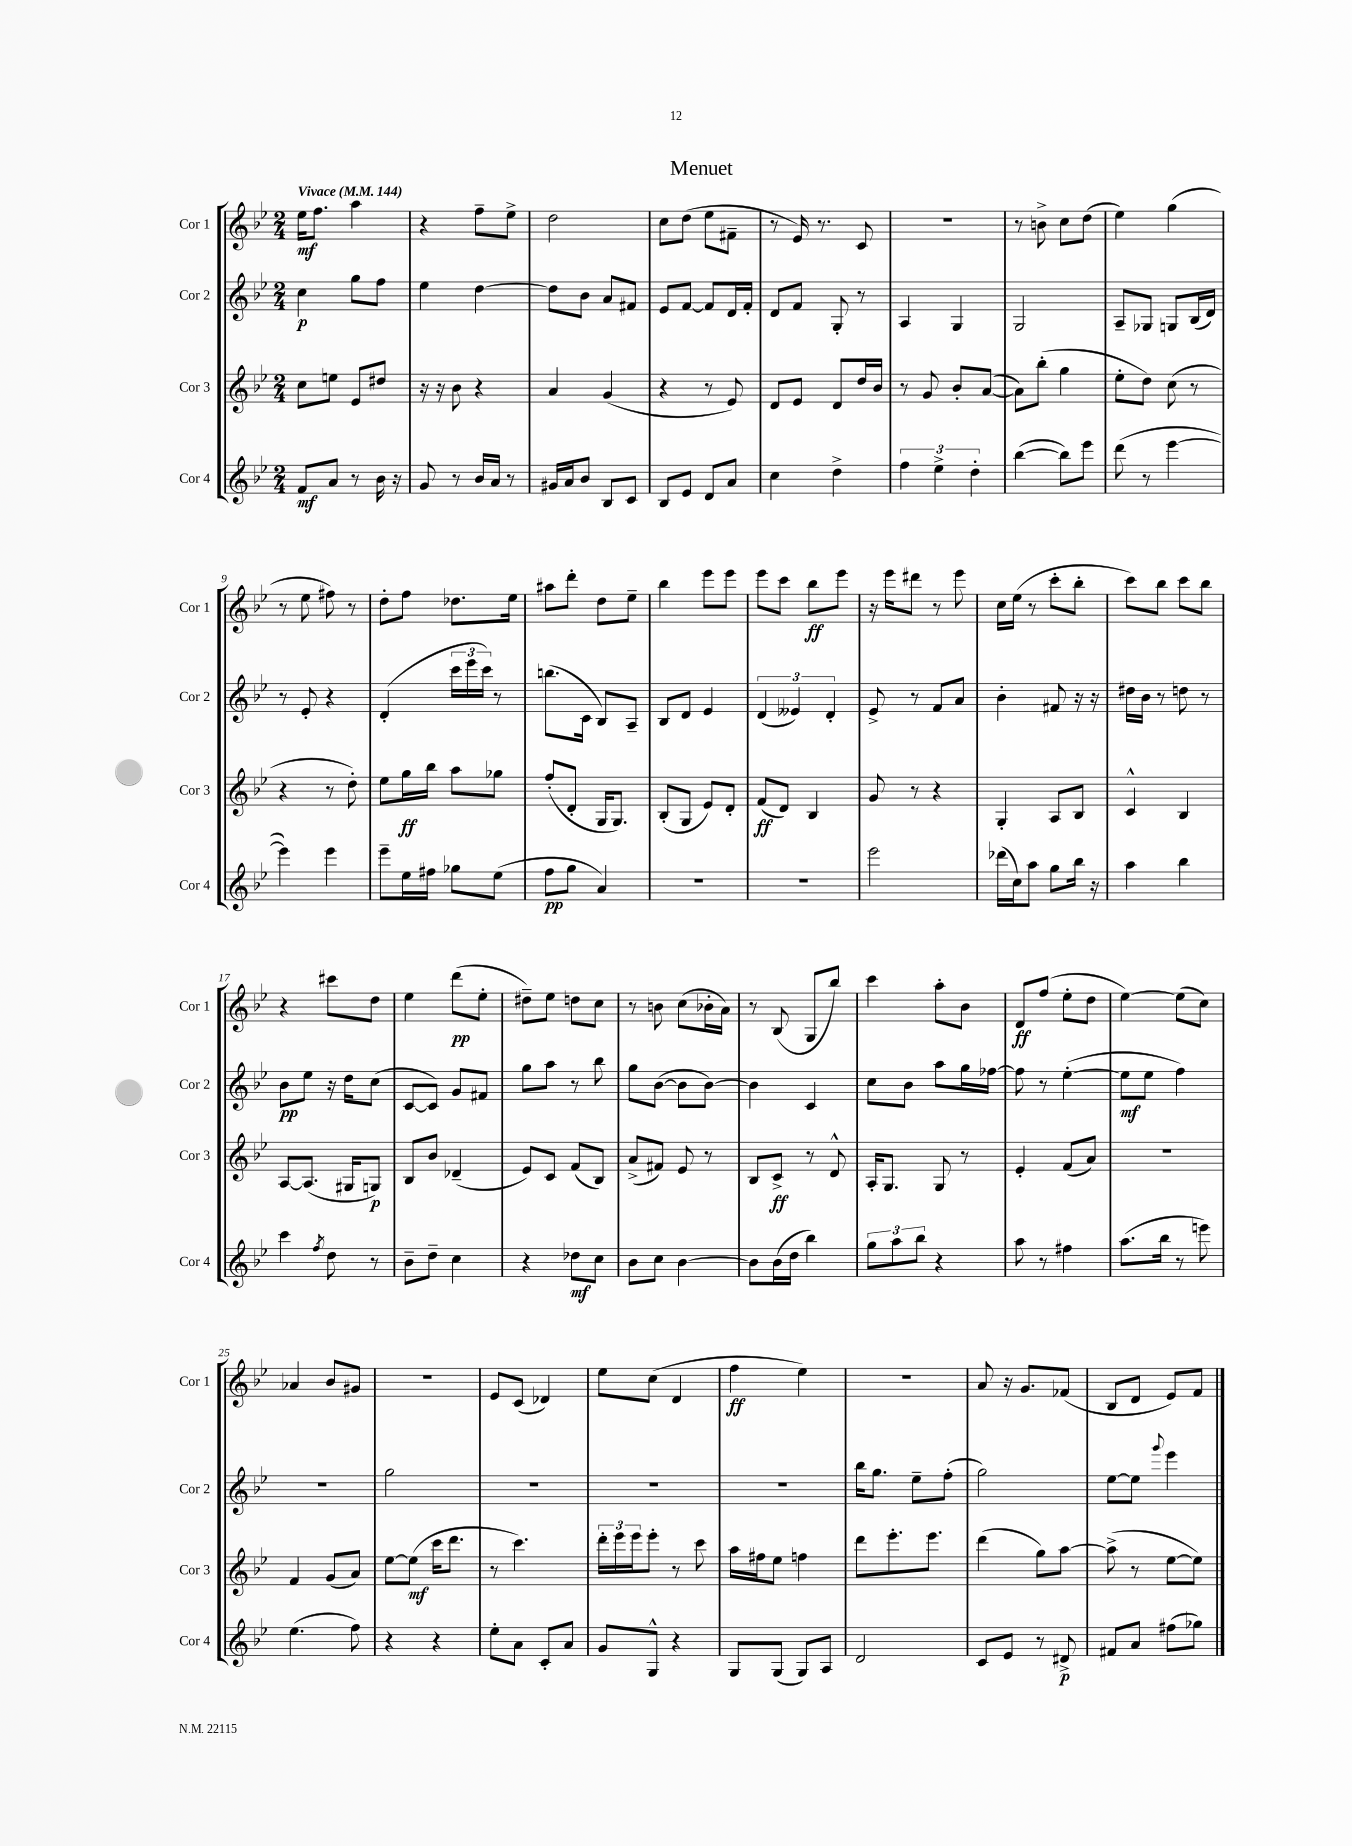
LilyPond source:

\header { title = "Menuet" }
<<
\new StaffGroup <<
\new Staff = "s0" \with { instrumentName = "Cor 1" shortInstrumentName = "Cor 1" } {
    \clef treble \key bes \major \numericTimeSignature \time 2/4 \tempo "Vivace" 4 = 144
    ees''16\mf f''8. a''4 |
    r4 f''8-- ees''8-> |
    d''2 |
    c''8 d''8( ees''8 fis'8-- |
    r8 ees'16) r8. c'8 |
    R2 |
    r8 b'8-> c''8 d''8( |
    ees''4) g''4( |
    r8 ees''8 fis''8) r8 |
    d''8-. f''8 des''8. ees''16 |
    ais''8 d'''8-. d''8 ees''8-- |
    bes''4 ees'''8 ees'''8 |
    ees'''8 c'''8 bes''8\ff ees'''8 |
    r16 ees'''16 dis'''8 r8 ees'''8 |
    c''16 ees''16( r8 c'''8-. bes''8-. |
    c'''8) bes''8 c'''8 bes''8 |
    r4 cis'''8 d''8 |
    ees''4 d'''8\pp( ees''8-. |
    dis''8--) ees''8 d''8 c''8 |
    r8 b'8 c''8( bes'16-. a'16) |
    r8 bes8( g8 bes''8) |
    c'''4 a''8-. bes'8 |
    d'8\ff f''8( ees''8-. d''8 |
    ees''4~) ees''8( c''8) |
    aes'4 bes'8 gis'8 |
    r2 |
    ees'8 c'8( des'4) |
    ees''8 c''8( d'4 |
    f''4\ff ees''4) |
    r2 |
    a'8 r16 g'8. fes'8( |
    bes8 d'8 ees'8) f'8 \bar "|." |
}
\new Staff = "s1" \with { instrumentName = "Cor 2" shortInstrumentName = "Cor 2" } {
    \clef treble \key bes \major \numericTimeSignature \time 2/4
    c''4\p g''8 f''8 |
    ees''4 d''4~ |
    d''8 bes'8 a'8 fis'8 |
    ees'8 f'8~ f'8 d'16 f'16-. |
    d'8 f'8 g8-. r8 |
    a4 g4 |
    g2 |
    a8-- ges8 g8 bes16( d'16) |
    r8 ees'8-. r4 |
    d'4-.( \tuplet 3/2 { c'''16 ees'''16 c'''16) } r8 |
    b''8.( c'16 bes8) a8-- |
    bes8 d'8 ees'4 |
    \tuplet 3/2 { d'4( eeses'4) d'4-. } |
    ees'8-> r8 f'8 a'8 |
    bes'4-. fis'8 r16 r16 |
    dis''16 bes'16 r8 d''8 r8 |
    bes'8\pp ees''8 r16 d''16 c''8( |
    c'8~ c'8) g'8 fis'8 |
    g''8 a''8 r8 bes''8 |
    g''8 bes'8~( bes'8 bes'8~) |
    bes'4 c'4 |
    c''8 bes'8 a''8 g''16 fes''16~ |
    fes''8 r8 ees''4~-.( |
    ees''8\mf ees''8 f''4) |
    R2 |
    g''2 |
    R2 |
    R2 |
    R2 |
    bes''16 g''8. ees''8-- f''8-.( |
    g''2) |
    ees''8~ ees''8 \appoggiatura { g'''8 } ees'''4 \bar "|." |
}
\new Staff = "s2" \with { instrumentName = "Cor 3" shortInstrumentName = "Cor 3" } {
    \clef treble \key bes \major \numericTimeSignature \time 2/4
    c''8 e''8 ees'8 dis''8 |
    r16 r16 bes'8 r4 |
    a'4 g'4( |
    r4 r8 ees'8) |
    d'8 ees'8 d'8 d''16 bes'16 |
    r8 g'8 bes'8-. a'8~( |
    a'8) bes''8-.( g''4 |
    ees''8-. d''8) c''8( r8 |
    r4 r8 d''8-.) |
    ees''8 g''16\ff bes''16 a''8 ges''8 |
    f''8-.( d'8-. g16 g8.) |
    bes8-.( g8 ees'8) d'8-. |
    f'8\ff( d'8) bes4 |
    g'8 r8 r4 |
    g4-. a8 bes8 |
    c'4-^ bes4 |
    a8~ a8.( gis16 g8\p) |
    bes8 bes'8 des'4--( |
    ees'8) c'8 f'8( bes8) |
    a'8->( fis'8) ees'8 r8 |
    bes8 c'8->\ff r8 d'8-^ |
    a16-. g8. g8 r8 |
    ees'4-. f'8( a'8) |
    R2 |
    f'4 g'8( a'8) |
    ees''8~ ees''8\mf( c'''16 d'''8. |
    r8 c'''4.) |
    \tuplet 3/2 { d'''16-. ees'''16 ees'''16 } ees'''8-. r8 c'''8 |
    a''16 fis''16 ees''8 f''4 |
    d'''8 ees'''8.-. ees'''8. |
    d'''4( g''8) a''8~ |
    a''8->( r8 ees''8~ ees''8) \bar "|." |
}
\new Staff = "s3" \with { instrumentName = "Cor 4" shortInstrumentName = "Cor 4" } {
    \clef treble \key bes \major \numericTimeSignature \time 2/4
    f'8\mf a'8 r8 bes'16 r16 |
    g'8 r8 bes'16 a'16 r8 |
    gis'16 a'16 bes'8 bes8 c'8 |
    bes8 ees'8 d'8 a'8 |
    c''4 d''4-> |
    \tuplet 3/2 { f''4 ees''4-> d''4-. } |
    bes''4~( bes''8) ees'''8 |
    d'''8( r8 ees'''4~ |
    ees'''4) ees'''4 |
    ees'''8-- ees''16 fis''16 ges''8 ees''8( |
    f''8\pp g''8 a'4) |
    R2 |
    R2 |
    ees'''2 |
    des'''16( c''16) a''8 g''8 bes''16 r16 |
    a''4 bes''4 |
    c'''4 \acciaccatura { f''8 } d''8 r8 |
    bes'8-- d''8-- c''4 |
    r4 des''8\mf c''8 |
    bes'8 c''8 bes'4~ |
    bes'8 bes'16( d''16 bes''4) |
    \tuplet 3/2 { g''8 a''8 bes''8 } r4 |
    a''8 r8 fis''4 |
    a''8.( bes''16 r8 e'''8) |
    ees''4.( f''8) |
    r4 r4 |
    ees''8-. a'8 c'8-. a'8 |
    g'8 g8-^ r4 |
    g8 g8( g8) a8 |
    d'2 |
    c'8 ees'8 r8 dis'8->\p |
    fis'8 a'8 fis''8( ges''8) \bar "|." |
}
>>
>>
